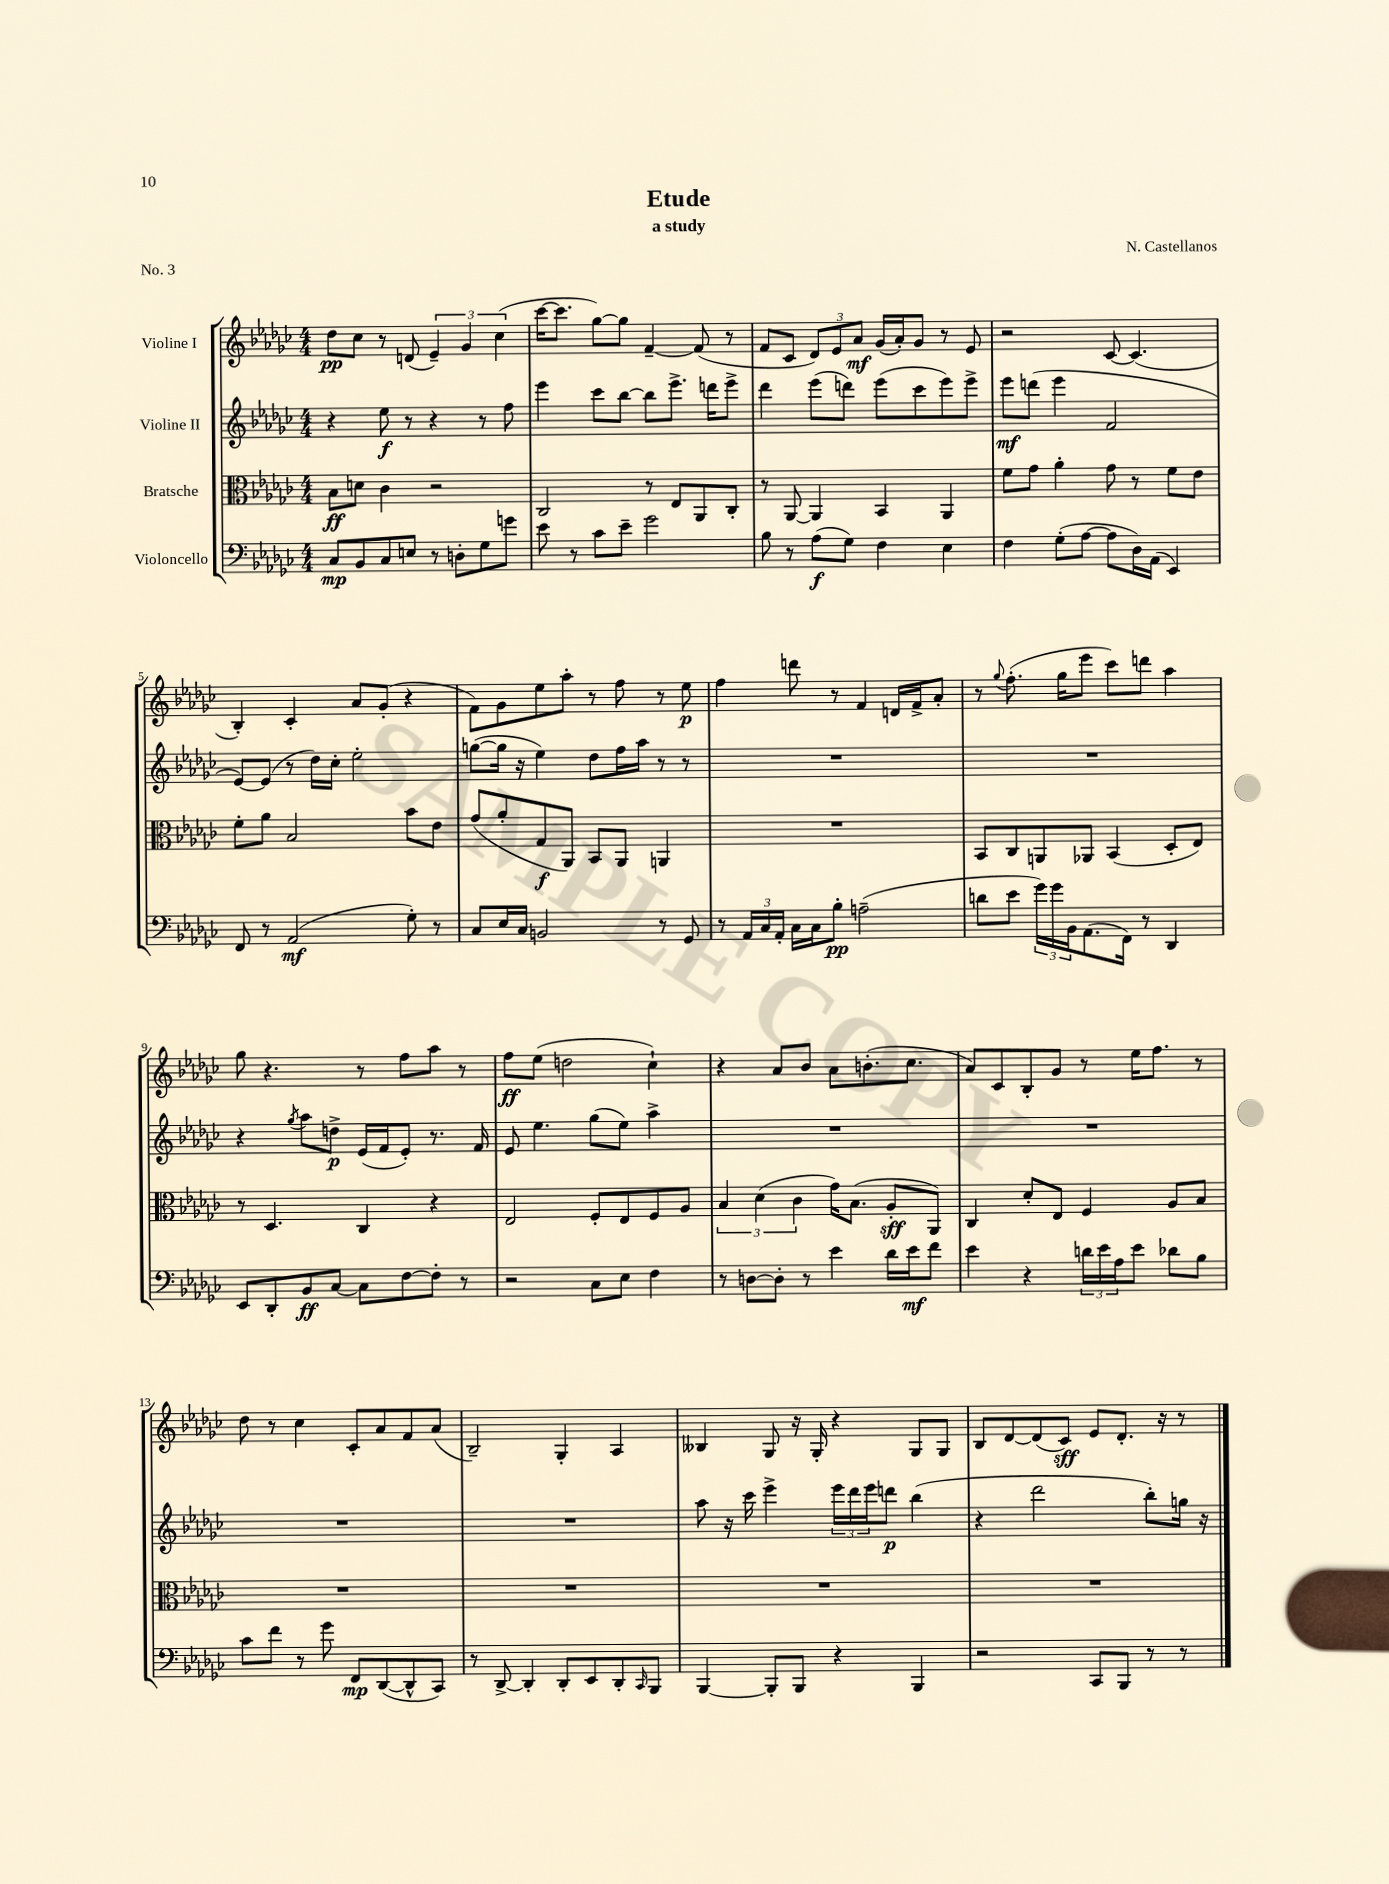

**kern	**kern	**kern	**kern
*staff4	*staff3	*staff2	*staff1
*clefF4	*clefC3	*clefG2	*clefG2
*k[b-e-a-d-g-c-]	*k[b-e-a-d-g-c-]	*k[b-e-a-d-g-c-]	*k[b-e-a-d-g-c-]
*M4/4	*M4/4	*M4/4	*M4/4
8C-/L	8B-\L	4r	8dd-\L
8BB-/	8d\J	.	8cc-\J
8C-/	4c-\	8ee-\	8r
8E/J	.	8r	(8d/
8r	2r	4r	6e-~/)
8D'\L	.	.	.
.	.	.	6g-/
8G-\	.	8r	.
.	.	.	(6cc-\
8g\J	.	8ff\	.
=	=	=	=
8e-\	2C-/	4eee-\	[16ccc-\LK
.	.	.	8.ccc-\]J
8r	.	.	.
8c-\L	.	8ccc-\L	[8gg-\L)
8e-~\J	.	[8bb-\J	8gg-\]J
2g-\	8r	8bb-\]L	[4f~/
.	8E-/L	8.eee-^\J	.
.	8AA-/	.	(8f/]
.	.	16ddd\LK	.
.	8C-'/J	8eee-^\J	8r
=	=	=	=
8B-\	8r	4ddd-\	8f/L
8r	[8AA-/	.	8c-/J
(8A-\L	4AA-/]	(8eee-\L	12d-/L)
.	.	.	12e-/
8G-\J)	.	8ddd\J)	.
.	.	.	12a-/J
4F\	4BB-/	(8eee-\L	(16g-/LL
.	.	.	16a-'/J)
.	.	8ccc-\	8g-/J
4E-\	4AA-/	8eee-\)	8r
.	.	8eee-^\J	8e-/
=	=	=	=
4F\	8f\L	8eee-\L	2r
.	8g-\J	(8ddd\J	.
(8G-'\L	4a-'\	4eee-\	.
[8A-\J	.	.	.
8A-\]L	8g-\	2f/	[8c-/
16D-\L)	8r	.	(4.c-/]
(16AA-\JJ	.	.	.
4EE-/)	8f\L	.	.
.	8e-\J	.	.
=	=	=	=
8FF/	8f'\L	[8e-/L)	4B-'/)
8r	8a-\J	(8e-/]J	.
(2AA-/	2B-/	8r	4c-'/
.	.	16dd-\LL)	.
.	.	16cc-'\JJ	.
.	.	2ee-'\	8a-/L
.	.	.	(8g-'/J
8G-'\)	8b-\L	.	4r
8r	8e-\J	.	.
=	=	=	=
8C-/L	(8g-/L	([8gg\L	8f\L)
16E-/L	8a-'/	16gg\]Jk	8g-\
16C-/JJ	.	16r	.
2BB/	8G-/	4ee-\)	8ee-\
.	8AA-/J)	.	8aa-'\J
.	8BB-/L	8dd-\L	8r
.	8AA-/J	16ff\L	8ff\
.	.	16aa-\JJ	.
8r	4AA/	8r	8r
8GG-/	.	8r	8ee-\
=	=	=	=
8r	1r	1r	4ff\
24AA-/LL	.	.	.
24C-/	.	.	.
24AA-'/JJ	.	.	.
16C-\LL	.	.	8ddd\
16C-\J	.	.	.
8B-'\J	.	.	8r
(2A~\	.	.	4f/
.	.	.	16d/LL
.	.	.	16f^/J
.	.	.	8a-'/J
=	=	=	=
8d\L	8BB-/L	1r	8r
.	.	.	8qqgg-/
8e-\J	8C-/	.	(8.ff'\
24g-\LL)	8AA/	.	.
24g-\	.	.	.
.	.	.	16gg-\LK
24BB-\J	.	.	.
(8.AA-\	8AA-/J	.	8eee-\J
.	(4BB-/	.	8ccc-\L)
16FF\Jk)	.	.	.
8r	.	.	8ddd\J
4DD-/	8D-'/L	.	4aa-\
.	8E-/J)	.	.
=	=	=	=
8EE-/L	8r	4r	8gg-\
8DD-'/	4.D-/	.	4.r
.	.	8qgg-/	.
8BB-/	.	8aa-\L	.
[8C-/J	.	8dd^\J	.
8C-\]L	4C-/	(16e-/LL	8r
.	.	16f/J	.
[8F\	.	8e-'/J)	8ff\L
8F'\]J	4r	8.r	8aa-\J
8r	.	.	8r
.	.	16f/	.
=	=	=	=
2r	2E-/	8e-/	8ff\L
.	.	4.ee-\	(8ee-\J
.	.	.	2dd\
8C-\L	8F'/L	(8gg-\L	.
8E-\J	8E-/	8ee-\J)	.
4F\	8F/	4aa-^\	4cc-`\)
.	8A-/J	.	.
=	=	=	=
8r	6B-/	1r	4r
[8D\L	.	.	.
.	(6d-\	.	.
8D'\]J	.	.	8a-/L
.	6c-\	.	.
8r	.	.	8b-/J
4e-\	16g-\LK)	.	8a-\L
.	(8.B-\J	.	.
.	.	.	(8.b'\
16d-\LL	8A-'/L	.	.
16e-\J	.	.	8.cc-\J
8f\J	8AA-/J)	.	.
=	=	=	=
4e-\	4C-/	1r	8a-/L)
.	.	.	8c-/
4r	8d-'/L	.	8B-'/
.	8E-/J	.	8g-/J
24d\LL	4F/	.	8r
24e-\	.	.	.
24A-\J	.	.	.
8e-\J	.	.	16ee-\LK
.	.	.	8.ff\J
8d-\L	8A-/L	.	.
8B-\J	8B-/J	.	8r
=	=	=	=
8c-\L	1r	1r	8dd-\
8f\J	.	.	8r
8r	.	.	4cc-\
8g-\	.	.	.
8FF/L	.	.	8c-'/L
([8DD-/	.	.	8a-/
8DD-^^/]	.	.	8f/
8CC-/J)	.	.	(8a-/J
=	=	=	=
8r	1r	1r	2B-~/)
[8DD-^/	.	.	.
4DD-'/]	.	.	.
8DD-'/L	.	.	4G-'/
8EE-/	.	.	.
8DD-'/	.	.	4A-/
16qqCC-/	.	.	.
8BBB-/J	.	.	.
=	=	=	=
[4BBB-/	1r	8aa-\	4B--/
.	.	16r	.
.	.	16ccc-\	.
8BBB-'/]L	.	4eee-^\	8G-/
8BBB-/J	.	.	16r
.	.	.	16G-'/
4r	.	24eee-\LL	4r
.	.	24ddd-\	.
.	.	24eee-\J	.
.	.	8ddd\J	.
4BBB-/	.	(4bb-\	8G-/L
.	.	.	8G-/J
=	=	=	=
2r	1r	4r	8B-/L
.	.	.	[8d-/
.	.	2ddd-\	(8d-/]
.	.	.	8c-/J)
8CC-/L	.	.	8e-/L
8BBB-/J	.	.	8.d-'/J
8r	.	8bb-'\L)	.
.	.	.	16r
8r	.	16gg\Jk	8r
.	.	16r	.
==	==	==	==
*-	*-	*-	*-
